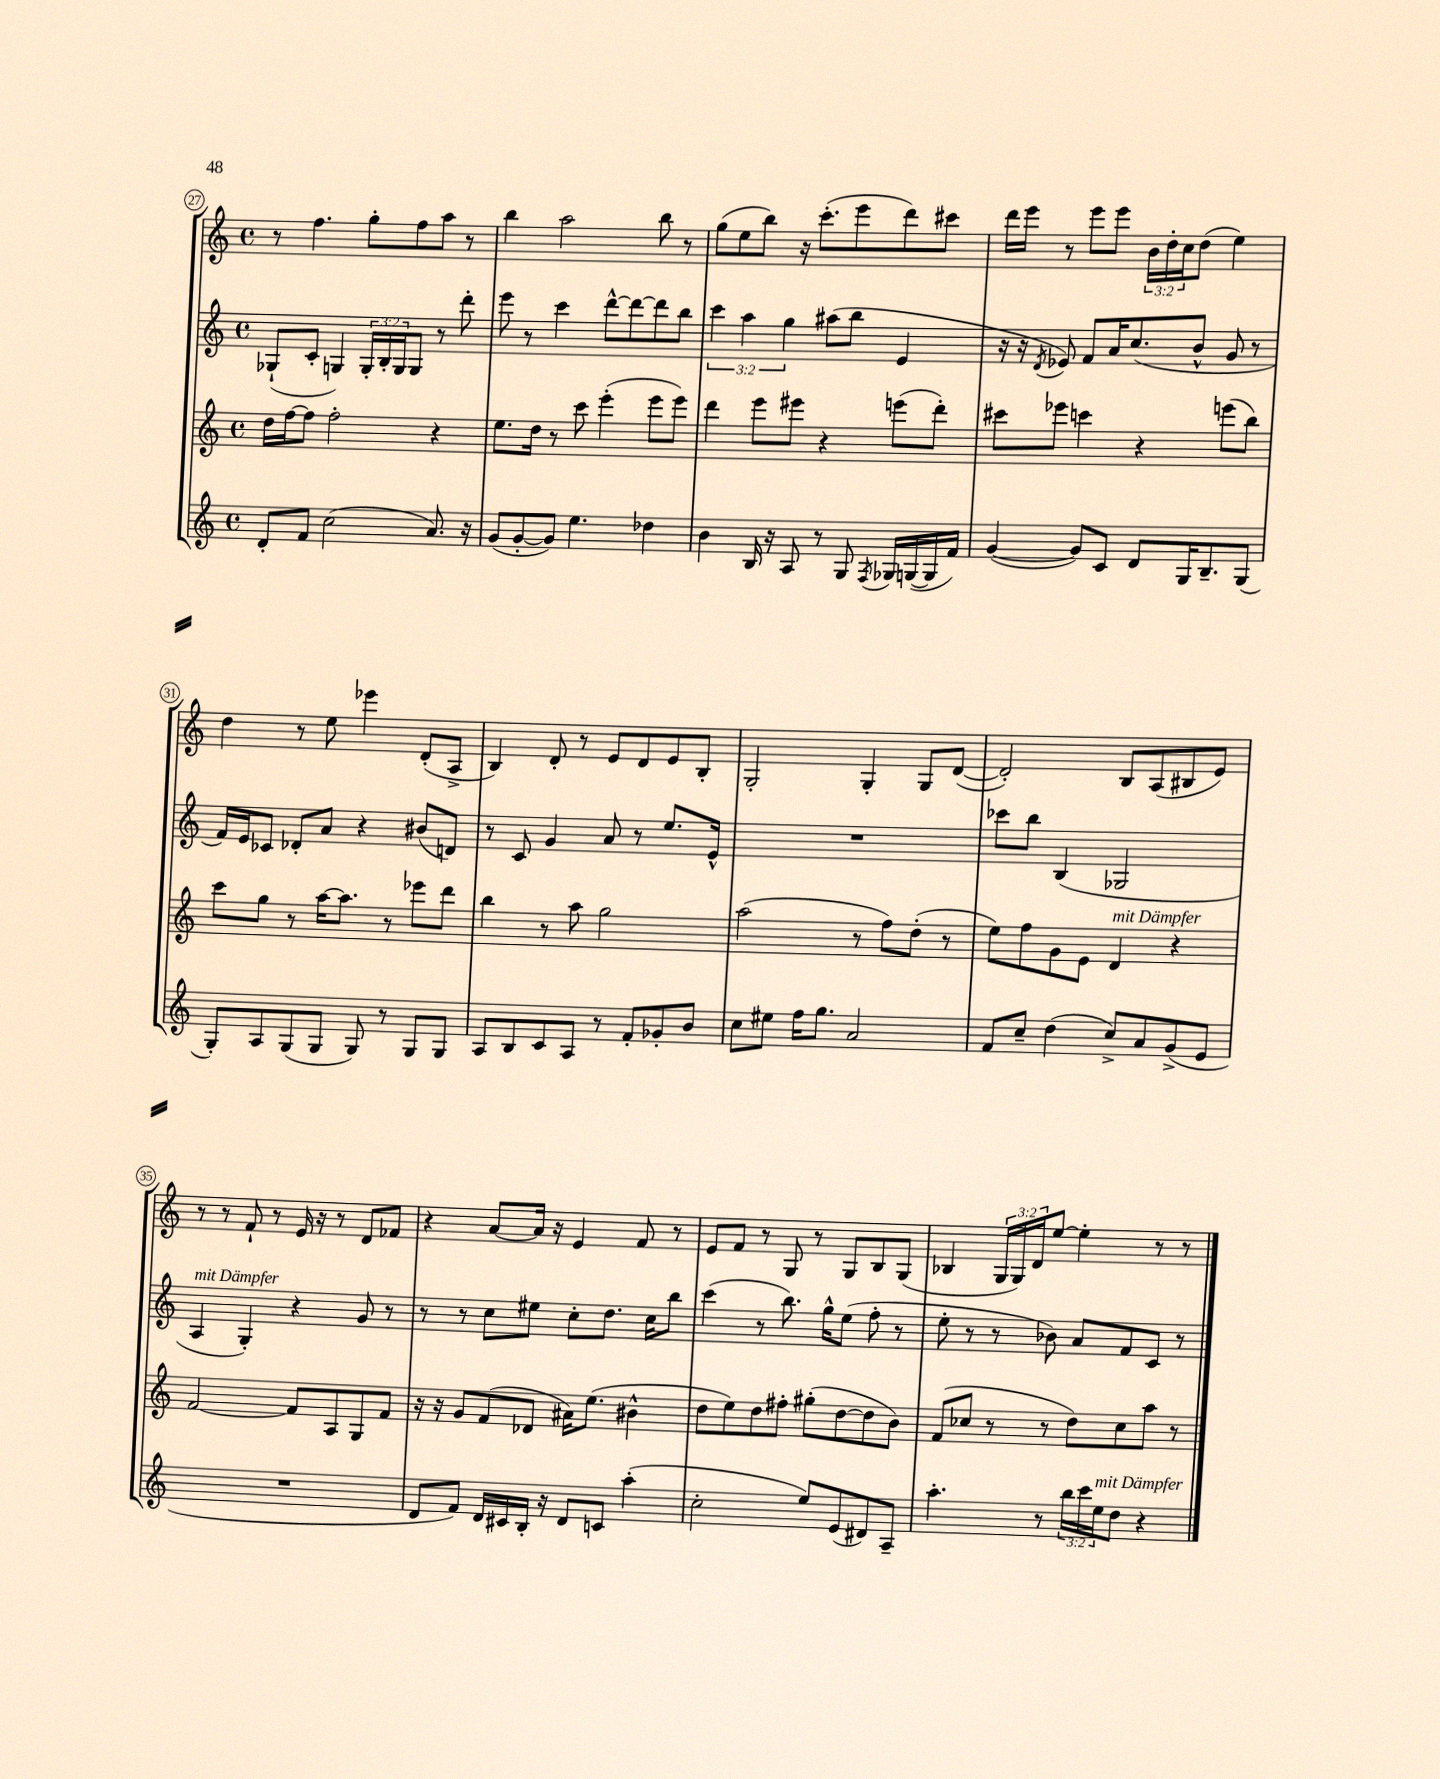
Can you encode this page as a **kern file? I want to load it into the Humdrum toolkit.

**kern	**kern	**kern	**kern
*part4	*part3	*part2	*part1
*staff4	*staff3	*staff2	*staff1
*clefG2	*clefG2	*clefG2	*clefG2
*k[]	*k[]	*k[]	*k[]
*M4/4	*M4/4	*M4/4	*M4/4
*met(c)	*met(c)	*met(c)	*met(c)
=27	=27	=27	=27
8d'/L	16dd\LL	(8G-X`/L	8r
.	[16ff\J	.	.
8f/J	8ff\J]	8c'/J	4.ff\
(2cc\	2ff'\	4Gn/)	.
.	.	24G'/LL	8gg'\L
.	.	24B'/	.
.	.	24G/J	.
.	.	8G/J	8ff\
8.a/)	4r	8r	8aa\J
.	.	8ddd'\	8r
16r	.	.	.
=28	=28	=28	=28
(8g/L	8.ee\L	8eee\	4bb\
[8g'/	.	8r	.
.	16dd\Jk	.	.
8g/J])	8r	4ccc\	2aa\
4.ee\	8ccc\	.	.
.	(4eee'\	[8ddd^^\L	.
.	.	8ddd\_	.
4dd-X\	8eee\L	8ddd\]	8bb\
.	8eee\J)	8bb\J	8r
=29	=29	=29	=29
4b\	4ddd\	6ccc\	(8gg\L
.	.	.	8ee\
.	.	6aa\	.
16B/	8eee\L	.	8bb\J)
16r	.	.	.
.	.	6gg\	.
8A/	8eee#X\J	.	16r
.	.	.	(8.ccc'\L
8r	4r	(8aa#X\L	.
8G/	.	8bb\J	8eee\
8qF/	.	.	.
16G-X/LL	(8eeen\L	4e/	8ddd\)
([16Gn/	.	.	.
16G/]	8ddd'\J)	.	8ccc#X\J
16f/JJ)	.	.	.
=30	=30	=30	=30
([4g/	8ccc#X\L	16r	16ddd\LL
.	.	16r	16eee\JJ
.	.	8qd/	.
.	8eee-X\J	8e-X/)	8r
8g/L])	4cccn\	8f/L	8eee\L
8c/J	.	16a/K	8eee\J
.	.	(8.cc/	.
8d/L	4r	.	24b\LL
.	.	.	24dd'\
.	.	.	24cc\J
16G/K	.	8b^^/J	(8dd\J
8.B~/	.	.	.
.	(8eeen\L	8g/	4ee\)
(8G/J	8bb\J)	8r	.
!!LO:LB:g=z
=31	=31	=31	=31
8G'/L)	8ccc\L	16f/LL)	4dd\
.	.	16e/J	.
8A/	8gg\J	8c-X/J	.
(8G/	8r	8d-X'/L	8r
8G/J	[16aa\KL	8a/J	8ee\
.	8.aa\J]	.	.
8G/)	.	4r	4eee-X\
8r	8r	.	.
8G/L	8eee-X\L	(8b#X/L	(8d'/L
8G/J	8ddd\J	8dn/J)	8A^/J
=32	=32	=32	=32
8A/L	4bb\	8r	4B/)
8B/	.	8c/	.
8c/	8r	4g/	8d'/
8A/J	8aa\	.	8r
8r	2gg\	8a/	8e/L
8f'/L	.	8r	8d/
8g-X'/	.	8.ee/L	8e/
8b/J	.	.	8B'/J
.	.	16e^^/Jk	.
=33	=33	=33	=33
8cc\L	(2aa\	1r	2G'/
8ee#X\J	.	.	.
16ff\KL	.	.	.
8.gg\J	.	.	.
2a/	8r	.	4G'/
.	8ff\L)	.	.
.	(8dd'\J	.	8G/L
.	8r	.	([8d/J
=34	=34	=34	=34
8f/L	8ee\L)	8ccc-X\L	2d'/])
8cc~/J	8ff\	8bb\J	.
(4dd\	8g\	(4B/	.
.	8e\J	.	.
!	!LO:TX:a:i:t=mit Dämpfer	!	!
8cc^/L)	4d/	2G-X/	8B/L
8a/	.	.	(8A/
(8g^/	4r	.	8B#X/
8e/J	.	.	8e/J)
!!LO:LB:g=z
=35	=35	=35	=35
!	!	!LO:TX:a:i:t=mit Dämpfer	!
1r	[2f/	4A/	8r
.	.	.	8r
.	.	4G'/)	8f`/
.	.	.	8r
.	8f/L]	4r	16e/
.	.	.	16r
.	8A/	.	8r
.	8G/	8g/	8d/L
.	8f/J	8r	8f-X/J
=36	=36	=36	=36
8d/L	16r	8r	4r
.	16r	.	.
8f/J)	8g/L	8r	.
16d/LL	(8f/	8cc\L	[8a/L
16c#X/	.	.	.
16B'/JJ	8d-X/J	8ee#X\J	16a/Jk]
16r	.	.	16r
8d/L	16a#X\KL)	8cc'\L	4e/
.	(8.ee\J	.	.
8cn/J	.	8.dd\J	.
(4aa'\	4b#X^^\	.	8f/
.	.	16cc\KL	.
.	.	8bb\J	8r
=37	=37	=37	=37
2cc'\	8dd\L	(4ccc\	8e/L
.	8ee\)	.	8f/J
.	8dd\	8r	8r
.	8ff#X'\J	8.bb\)	8G/
8ee/L)	(8gg#X'\L	.	8r
.	.	16gg^^\KL	.
(8e/	[8dd\	(8ee\J	8G/L
8d#X/)	8dd\]	8ff'\	8B/
8A~/J	8b\J)	8r	(8G/J
=38	=38	=38	=38
4.aa'\	(8f/L	8ee'\	4B-X/
.	8cc-X/J	8r	.
.	8r	8r	24G/LL
.	.	.	24G/)
.	.	.	24d/J
8r	8r	8b-X\)	[8ee/J
24bb\LL	8dd\L)	8a/L	4ee'\]
24ccc\	.	.	.
!LO:TX:a:i:t=mit Dämpfer	!	!	!
24ee\J	.	.	.
8dd\J	8cc-\	8f/	.
4r	8aa\J	8c/J	8r
.	8r	8r	8r
==	==	==	==
*-	*-	*-	*-
